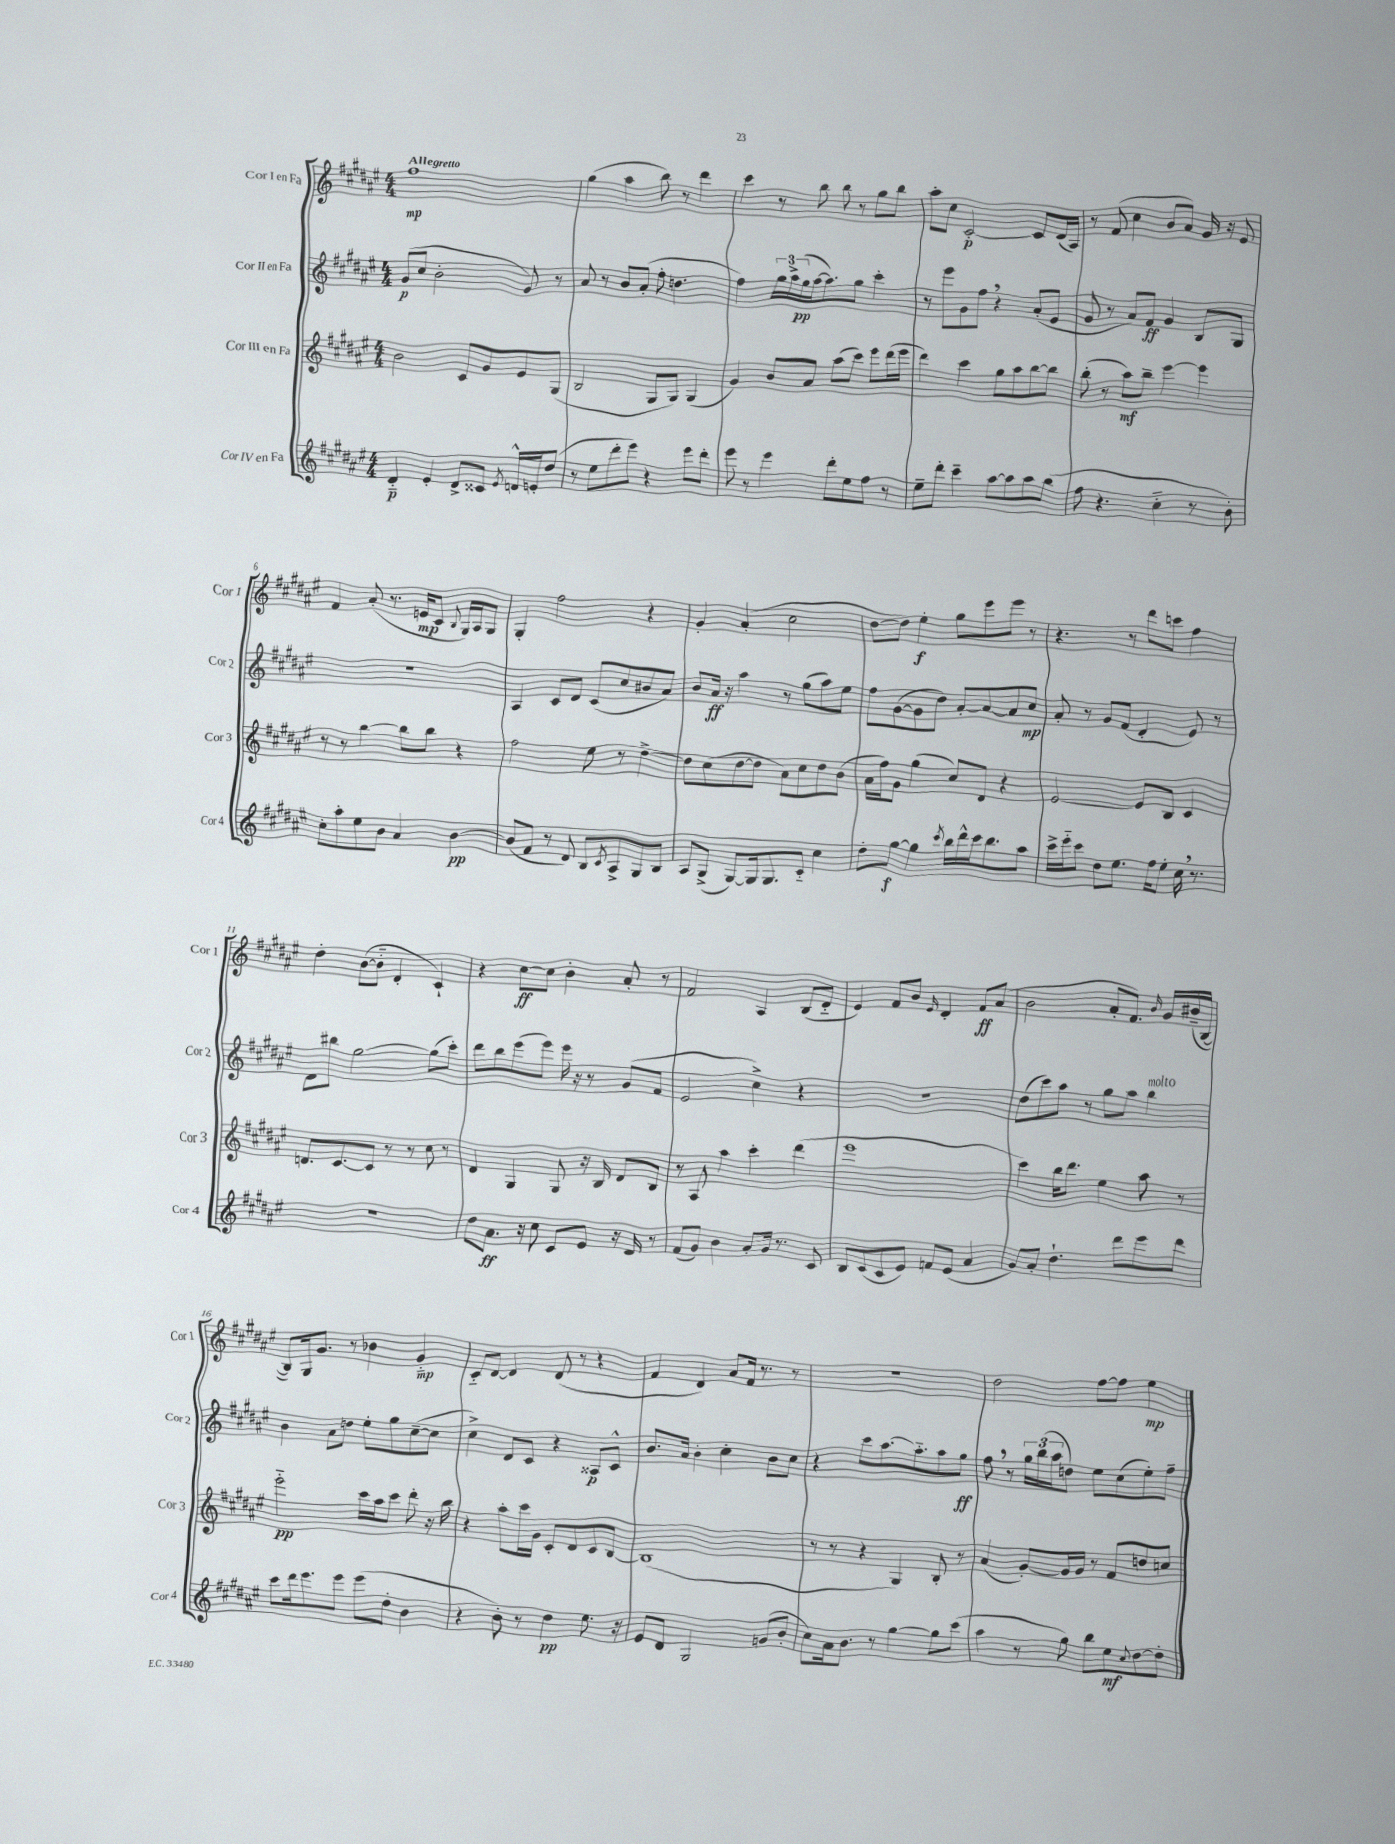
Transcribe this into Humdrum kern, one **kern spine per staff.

**kern	**kern	**kern	**kern
*staff4	*staff3	*staff2	*staff1
*clefG2	*clefG2	*clefG2	*clefG2
*k[f#c#g#d#a#e#]	*k[f#c#g#d#a#e#]	*k[f#c#g#d#a#e#]	*k[f#c#g#d#a#e#]
*M4/4	*M4/4	*M4/4	*M4/4
4d#'~	2b	(8g#	1ff#
.	.	8cc#	.
4e#'	.	2b'	.
8d#^	8c#	.	.
8c##	8g#	.	.
8qe#	.	.	.
16d^^	8e#	8g#)	.
16e'	.	.	.
(8dd#	(8G#	8r	.
=	=	=	=
8r	2B	8a#	(4gg#
8ee#	.	8r	.
8ddd#'	.	8b	4aa#
8eee#)	.	(8a#'	.
4r	8G#	8ff#'	8bb)
.	8G#)	4.dd	8r
8eee#	(4G#	.	4ddd#
8ddd#'	.	.	.
=	=	=	=
8eee#	4g#)	4ff#)	4ccc#
8r	.	.	.
4eee#	8b	24gg#	8r
.	.	24aa#^	.
.	.	(24gg#	.
.	8a#	[16aa#	8bb
.	.	8.aa#])	.
8ddd#'	(8aa#	.	8bb
8ee#	8ccc#)	8gg#	8r
8ff#	8eee#	4ccc#'	8gg#
8r	(16ddd#	.	8bb
.	16eee#	.	.
=	=	=	=
8ee#~	4ddd#)	8r	8aa#'
8ddd#'	.	8eee#	8cc#
4ccc#~	4ccc#	8g#	[2c#'
.	.	8ff#	.
[8aa#	8gg#	4r	.
8aa#]	8aa#	.	.
8aa#	[8bb	(8a#'	8c#]
(8bb	8bb]	8e#	(16d#
.	.	.	16A#)
=	=	=	=
8ff#	(8bb'	8g#	8r
4.r	8r	8r	(8f#
.	8aa#)	8a#)	4cc#
.	8bb~	8f#	.
4cc#'~	[4eee#	4g#	8b
.	.	.	8a#)
8r	4eee#]	8B	16g#
.	.	.	16r
8b')	.	8G#	8e#
=	=	=	=
8cc#'	8r	1r	4f#
8aa#'	8r	.	.
8ee#	[4bb	.	(8a#'
8b	.	.	8.r
4a#	8bb]	.	.
.	.	.	16e
.	8bb	.	8c#
.	.	.	8qqB
[4b	4r	.	16G#)
.	.	.	16A#
.	.	.	8G#
=	=	=	=
(8b]	2ff#	4A#	4G#'
8f#	.	.	.
8r	.	8c#	2ff#
8d#)	.	8d#	.
8B	8ee#	(8c#	.
8qc#	.	.	.
8A#^	8r	8cc#	.
8G#	[4dd#^	8b#	4r
8B	.	8a#)	.
=	=	=	=
8A#	8dd#]	8b	4g#'
(8G#^	(8cc#	16a#	.
.	.	16r	.
[8G#)	[8dd#	4aa#	(4a#'
16G#]	8dd#]	.	.
8.G#	.	.	.
.	8a#)	8r	2cc#
8c#'~	8cc#	(8gg#	.
4cc#	8dd#	8aa#)	.
.	(8b	8ee#	.
=	=	=	=
8dd#'	16a#	8ff#	[8dd#
.	16ff#)	.	.
[8gg#	8g#	([8g#	8dd#])
4gg#]	(4gg#	8g#]	4ee#'
.	.	8dd#)	.
8qccc#	.	.	.
16bb	8cc#)	[8a#'	8gg#
16ddd#^^	.	.	.
16ccc#	8d#	8a#_	8eee#
8.bb	.	.	.
.	4r	8a#]	8eee#
8aa#	.	8cc#	8r
=	=	=	=
16ccc#^	[2e#	8a#'	4.r
16eee#'~	.	.	.
8ccc#	.	8r	.
8dd#	.	8g#	.
8.ee#	.	(8f#	8r
.	8e#]	4d#'	8ddd#
16ff#	.	.	.
8ee#'	8B	.	8ccc
16cc#	4c#	8e#)	4ff#
8.r	.	.	.
.	.	8r	.
=	=	=	=
1r	8.d	8d#	4dd#'
.	.	8bb#	.
.	[8.c#	.	.
.	.	[2gg#	([8b
.	8c#]	.	8b'~]
.	8r	.	4d#'
.	8r	.	.
.	8cc#	(8gg#]	4c#`)
.	8r	8ccc#')	.
=	=	=	=
8dd#	4d#	8ddd#	4r
8.a#	.	8bb	.
.	4G#	(8eee#	[8cc#
16r	.	.	.
8cc#	.	8eee#)	8cc#]
8c#	8G#	16eee#	4b'
.	.	16r	.
8e#	16r	8r	.
.	16B	.	.
16r	8d#	(8g#	8a#'
16d#	.	.	.
8r	8B	8f#	8r
=	=	=	=
(8f#	8r	2e#	2f#
8g#)	8A#	.	.
4b	4aa#	.	.
8a#'	4ccc#'	4cc#^)	4A#
16g#	.	.	.
8.r	.	.	.
.	(4ddd#	4r	(8B
8c#	.	.	8d#'~
=	=	=	=
8B	1eee#	1r	4e#)
(8c#	.	.	.
8c#	.	.	8f#
8e#)	.	.	8b
.	.	.	16qqe#
8f	.	.	4d#'
(8e#	.	.	.
4a#	.	.	8f#
.	.	.	(8a#
=	=	=	=
8g#)	4ccc#)	(8dd#	2b
8a#'	.	8ccc#)	.
4.dd#`	16bb	8aa#	.
.	8.ddd#	.	.
.	.	8r	.
.	4ee#	8gg#	8a#'
8ddd#	.	8aa#	8.f#)
8eee#	8aa#	4bb	.
.	.	.	16qqb
.	.	.	16g#
8ddd#	8r	.	(16b#~
.	.	.	[16B
=	=	=	=
8ccc#	2eee#'~	4b	8B])
16ddd#	.	.	16G#
8.eee#	.	.	8.g#
.	.	8a#	.
8eee#	.	8dd	8r
(8eee#	16ccc#	8ee#'	4b-
.	16aa#	.	.
8dd#'	8ccc#	8gg#	.
4b	8ddd#'	([8cc#~	4g#'~
.	16r	8cc#]	.
.	16bb	.	.
=	=	=	=
4r	4r	4cc#^)	8c#'~
.	.	.	[8d#
8b')	8aa#'	8d#	4d#]
8r	16ccc#	8c#	.
.	16g#	.	.
4dd#	8c#'	4r	(8d#
.	8d#	.	8r
8.ee#	8c#	8A##	4r
.	[8B	8c#^^	.
16r	.	.	.
=	=	=	=
8e#	(1B]	8.b	4f#
8d#	.	.	.
.	.	16a#	.
2G#	.	4b'	4d#)
.	.	4cc#'	8a#
.	.	.	16f#
.	.	.	8.r
(8g	.	8b	.
8b'	.	8cc#	8r
=	=	=	=
8cc#)	8r	4r	1r
16a#	8r	.	.
8.b	.	.	.
.	4r	8ccc#	.
8r	.	[8.aa#	.
[4gg#	4G#)	.	.
.	.	8.aa#'~]	.
8gg#]	8B'	8aa#	.
(8ccc#	8r	8gg#	.
=	=	=	=
4aa#	(4a#	8ff#	2dd#
.	.	8r	.
8r	[8g#')	24gg#	.
.	.	(24bb	.
.	.	24aa#	.
8gg#)	16g#]	8dd)	.
.	16g#	.	.
8bb	8r	8ee#	[8ff#
8ee#	8f#	(8cc#	8ff#]
8qqcc#	.	.	.
[8dd#	8dd	8ee#')	4ee#
8dd#']	8cc	8ff#~	.
==	==	==	==
*-	*-	*-	*-
